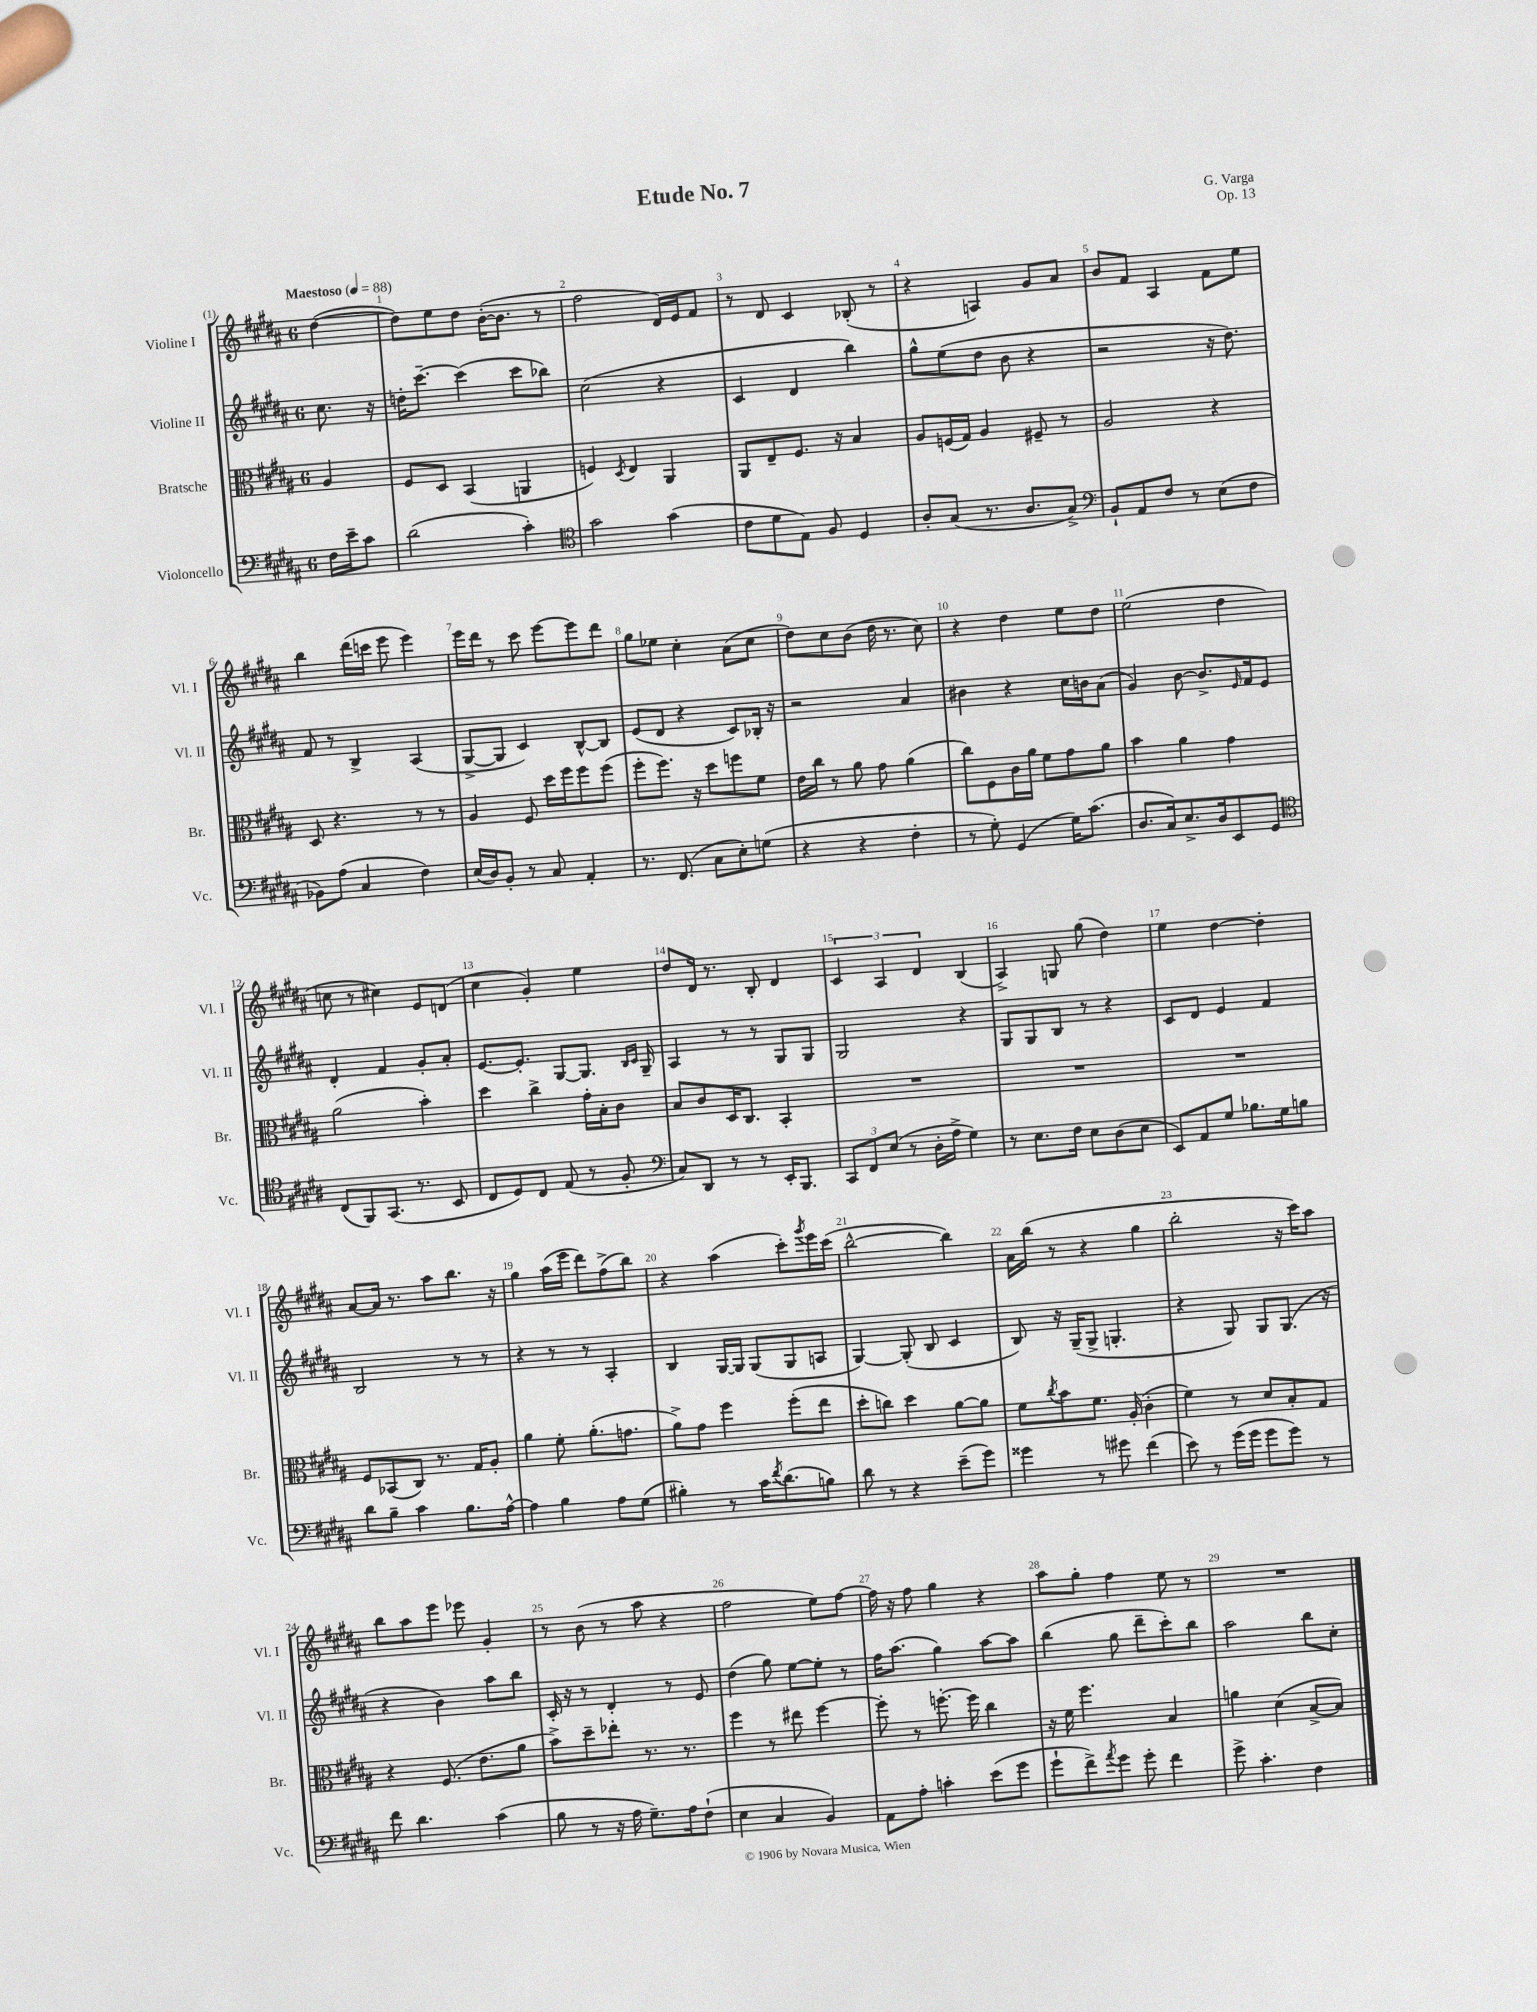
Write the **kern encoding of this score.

**kern	**kern	**kern	**kern
*part4	*part3	*part2	*part1
*staff4	*staff3	*staff2	*staff1
*I"Violoncello	*I"Bratsche	*I"Violine II	*I"Violine I
*I'Vc.	*I'Br.	*I'Vl. II	*I'Vl. I
*clefF4	*clefC3	*clefG2	*clefG2
*k[f#c#g#d#a#]	*k[f#c#g#d#a#]	*k[f#c#g#d#a#]	*k[f#c#g#d#a#]
*M6/8	*M6/8	*M6/8	*M6/8
*MM88	*MM88	*MM88	*MM88
=	=	=	=
!	!	!	!LO:TX:a:B:t=Maestoso
16F#\LL	4A#/	8.cc#\	([4dd#\
16e~\J	.	.	.
8c#\J	.	.	.
.	.	16r	.
=1	=1	=1	=1
(2d#\	8F#/L	16ddn'\KL	8dd#\L])
.	.	[8.ccc#~\J	.
.	8D#/J	.	8ee\
.	(4BB/	(4ccc#\]	8dd#\J
.	.	.	([16b'\KL
.	.	.	8.b\J]
4c#'\)	4AAn/	8ccc#\L	.
.	.	8bb-X\J)	8r
=2	=2	=2	=2
*clefC4	*	*	*
2g#\	4Fn/)	(2cc#\	2ff#\
.	8qD#/	.	.
.	4E/	.	.
(4g#\	4AA#/	4r	16d#/LL)
.	.	.	16e/J
.	.	.	8f#/J
=3	=3	=3	=3
8c#\L	8AA#/L	4c#/	8r
8d#\	8E~/	.	8d#/
8E\J)	8.F#/J	4d#/	4c#/
8F#/	.	.	.
.	16r	.	.
4D#/	4B/	4bb\)	(8B-X'/
.	.	.	8r
=4	=4	=4	=4
8A#'/L	8A#/L	8gg#^^\L	4r
(8G#/J	(16Fn/L	(8ee\	.
.	16G#/JJ)	.	.
8.r	4A#/	8dd#\J	4An/)
.	.	8b\	.
8.A#/L	.	.	.
.	8F#X~/	4r	8g#/L
8G#^/J)	8r	.	8a#/J
=5	=5	=5	=5
*clefF4	*	*	*
8BB`/L	2A#/	2r	8b/L
8AA#/	.	.	8f#/J
8F#/J	.	.	4A#/
8r	.	.	.
(8E\L	4r	16r	8f#\L
.	.	8.dd#\)	.
8F#\J	.	.	8ee\J
!!LO:LB:g=z
=6	=6	=6	=6
8BB-X\L)	8D#/	8f#/	4bb\
(8A#\J	4.r	8r	.
4C#/	.	4B^/	(16ddd#\LL
.	.	.	16cccn\JJ
.	.	.	8eee\
4F#\)	8r	(4A#/	4eee\)
.	8r	.	.
=7	=7	=7	=7
(16E/LL	4A#/	[8G#^/L	16eee\LL
16D#/J)	.	.	16ddd#\JJ
8BB'/J	.	8G#/J]	8r
8r	8F#/	4c#/)	8ccc#\
8C#/	16dd#\LL	.	[8eee\L
.	16ff#\J	.	.
4AA#'/	8ff#\	[8B^^/L	8eee\]
.	(8ff#\J	8B/J]	8ddd#\J
=8	=8	=8	=8
8.r	8ff#'\L	(8e/L	8gg#\L
.	8.ff#\J)	8d#/J	8ee-X\J
(8.FF#/	.	.	.
.	.	4r	4cc#'\
.	16r	.	.
8C#\L	8dd#\L	.	.
8E'\)	8ffn\	8c#/L)	(8a#\L
(8Gn\J	8f#\J	16B-X'/Jk	8cc#\J
.	.	16r	.
=9	=9	=9	=9
4r	16e\LL	2r	8dd#\L)
.	16cc#\JJ	.	.
.	8r	.	8cc#\
4r	8a#\	.	(8b\J
.	8g#\	.	16dd#\
.	.	.	8.r
4F#'\	(4a#\	4a#/	.
.	.	.	8cc#\)
=10	=10	=10	=10
8r	8cc#\L)	4b#X\	4r
8G#'\)	8F#\	.	.
(4GG#/	16c#\L	4r	4dd#\
.	16a#\JJ	.	.
.	8f#\L	.	.
16G#\KL)	8g#\	16cc#\LL	8ee\L
(8.c#\J	.	16bn\J	.
.	8a#\J	(8a#\J	8dd#\J
=11	=11	=11	=11
8.D#/L	4b\	4g#/)	(2ee\
16C#/k)	.	.	.
8.E^/	4a#\	[8b\	.
.	.	8.b^/L]	.
16D#/k	.	.	.
8EE/	4g#\	.	4dd#\
.	.	16qqe/	.
.	.	16f#/k	.
8GG#/J	.	8e/J	.
!!LO:LB:g=z
=12	=12	=12	=12
*clefC4	*	*	*
(8C#/L	(2a#\	4d#'/	8ccn\
8FF#/)	.	.	8r
(8.GG#/J	.	4f#/	4cc#X\)
8.r	.	.	.
.	4b'\)	8g#'/L	8e/L
8BB/	.	8a#'/J	(8dn/J
=13	=13	=13	=13
8C#/L	4dd#\	[8.e/L	4cc#\
8D#/)	.	.	.
.	.	8.e'/J]	.
8C#/J	4cc#^\	.	4g#'/)
(8E/	.	[8G#/L	.
8r	16g#'\LL	8.G#/J]	4ee\
.	16B'\J	.	.
8F#'/	8c#\J	.	.
.	.	16qqB/LL	.
.	.	16qqc#/JJ	.
.	.	16G#~/	.
=14	=14	=14	=14
*clefF4	*	*	*
8C#/L)	8B/L	4A#/	8dd#/L
8DD#/J	8c#/	.	16d#/Jk
.	.	.	8.r
8r	16D#/K	8r	.
.	8.C#/J	.	.
8r	.	8r	8B'/
16EE'/KL	4BB'/	8G#/L	4d#/
8.BBB/J	.	.	.
.	.	8G#/J	.
=15	=15	=15	=15
12CC#/L	2.r	2G#/	6c#/
12FF#/	.	.	.
(12E/J	.	.	6A#/
8r	.	.	.
.	.	.	6d#/
16D#'\LL	.	.	.
16A#^\JJ	.	.	.
4G#\)	.	4r	(4B/
=16	=16	=16	=16
8r	2.r	8G#/L	4A#^/)
8.E\L	.	8G#/	.
.	.	8B/J	8Gn/
16F#\Jk	.	.	.
8E\L	.	8r	(8gg#\
(8D#\	.	4r	4dd#\)
8E\J	.	.	.
=17	=17	=17	=17
8EE/L)	2.r	8c#/L	4ee\
8AA#/	.	8d#/J	.
8G#/J	.	4e/	[4dd#\
8.B-X\L	.	.	.
.	.	4f#/	4dd#'\]
16G#\k	.	.	.
8Bn\J	.	.	.
!!LO:LB:g=z
=18	=18	=18	=18
8d#\L	8F#/L	2B/	[8a#/L
8B~\J	(8BB-X/	.	16a#/Jk]
.	.	.	8.r
4c#\	8C#/J)	.	.
.	8.r	.	8aa#\L
8.B\L	.	8r	8.bb\J
.	16G#/KL	.	.
.	8A#'/J	8r	.
[16A#^^\Jk	.	.	16r
=19	=19	=19	=19
4A#\]	4a#\	4r	4gg#\
4B\	8f#'\	8r	(16aa#\LL
.	.	.	16eee\JJ
.	(8.a#'\L	8r	8ddd#\L)
8A#\L	.	4A#'/	(8ff#^\
.	8.gn\J	.	.
(8G#\J	.	.	8bb\J)
=20	=20	=20	=20
4B#X'\)	8a#^\L)	4B/	4r
.	8g#\J	.	.
8r	4ff#\	[16G#/LL	(4aa#\
.	.	16G#/JJ]	.
16c#\KL	.	(8G#/L	.
8qf#/	.	.	.
(8.d#\	.	.	.
.	(8ff#'\L	8G#/	8ccc#'\L)
.	.	.	8qggg#/
8Bn\J)	8ee\J	8An/J	16eee\L
.	.	.	(16ccc#\JJ
=21	=21	=21	=21
8d#\	8dd#'\L	[4G#/)	[2bb^^\
8r	8ccn\J)	.	.
4r	4dd#\	(8G#'/]	.
.	.	8B/	.
(8e~\L	[8a#\L	4c#/	4bb\])
8g#\J)	8a#\J]	.	.
=22	=22	=22	=22
4g##X\	8f#\L	8B/)	16a#\LL
.	.	.	(16bb\JJ
.	8qcc#/	.	.
.	8b\	16r	8r
.	.	(16G#~/KL	.
8r	8.f#\J	8G#^/J	4r
8g#X\	.	4.Gn'/	.
.	(16A#'/	.	.
(4f#\	4c#'\	.	4gg#\
=23	=23	=23	=23
8e\)	4f#\)	4r	2bb'\
8r	.	.	.
(16g#\LL	8r	8G#/)	.
16g#\JJ	.	.	.
8g#\L	8d#/L	8G#/L	.
8g#\J)	8B'/	(8.G#/J	16r
.	.	.	16ccc#\KL)
8r	8G#/J	.	8aa#\J
.	.	16r	.
!!LO:LB:g=z
=24	=24	=24	=24
8f#\	4r	4r	8bb\L
4.d#\	.	.	8aa#\
.	(8.F#/	4b\)	8eee\J
.	.	.	8eee-X\
.	8.e\L	.	.
(4c#\	.	8aa#\L	4g#'/
.	8a#\J	8bb\J	.
=25	=25	=25	=25
8B\	8b^\L)	16c#'/	8r
.	.	16r	.
8r	8dd#~\	8r	(8b\
16r	8ee-X'\J	4d#'/	8r
16A#\	.	.	.
8.G#~\L)	8.r	.	8aa#\
.	.	8r	4r
16A#\k	8.r	.	.
(8F#`\J	.	8e/	.
=26	=26	=26	=26
4E\	4ff#\	(4dd#\	2ff#\
4C#/	8r	8gg#\)	.
.	8ee#X\	[8ee\L	.
4BB/)	[4ff#\	8ee'\J]	8ee\L)
.	.	8r	[8ff#\J
=27	=27	=27	=27
8AA#\L	8ff#'\]	16ff#\KL	16ff#\]
.	.	(8.aa#\J	16r
8A#'\J	8r	.	8ff#\
4cn'\	[8.ffn'\	4gg#\)	4gg#\
.	16ff\]	.	.
(8e\L	4cc#\	[8aa#\L	4r
8g#\J	.	8aa#\J]	.
=28	=28	=28	=28
8g#`\L	16r	(4bb\	8aa#\L
.	16f#\	.	.
8f#^\)	4.ff#\	.	8gg#'\J
8qa#/	.	.	.
8g#\J	.	8gg#\	4ff#\
8g#'\	.	8ddd#~\L	.
4f#\	4B/	8ccc#'\)	8ee\
.	.	8bb\J	8r
=29	=29	=29	=29
8g#^\	4an\	2aa#\	2.r
4.c#'\	.	.	.
.	(4d#\	.	.
4F#\	[8B^/L	8bb\L	.
.	8B/J])	8cc#'\J	.
==	==	==	==
*-	*-	*-	*-
